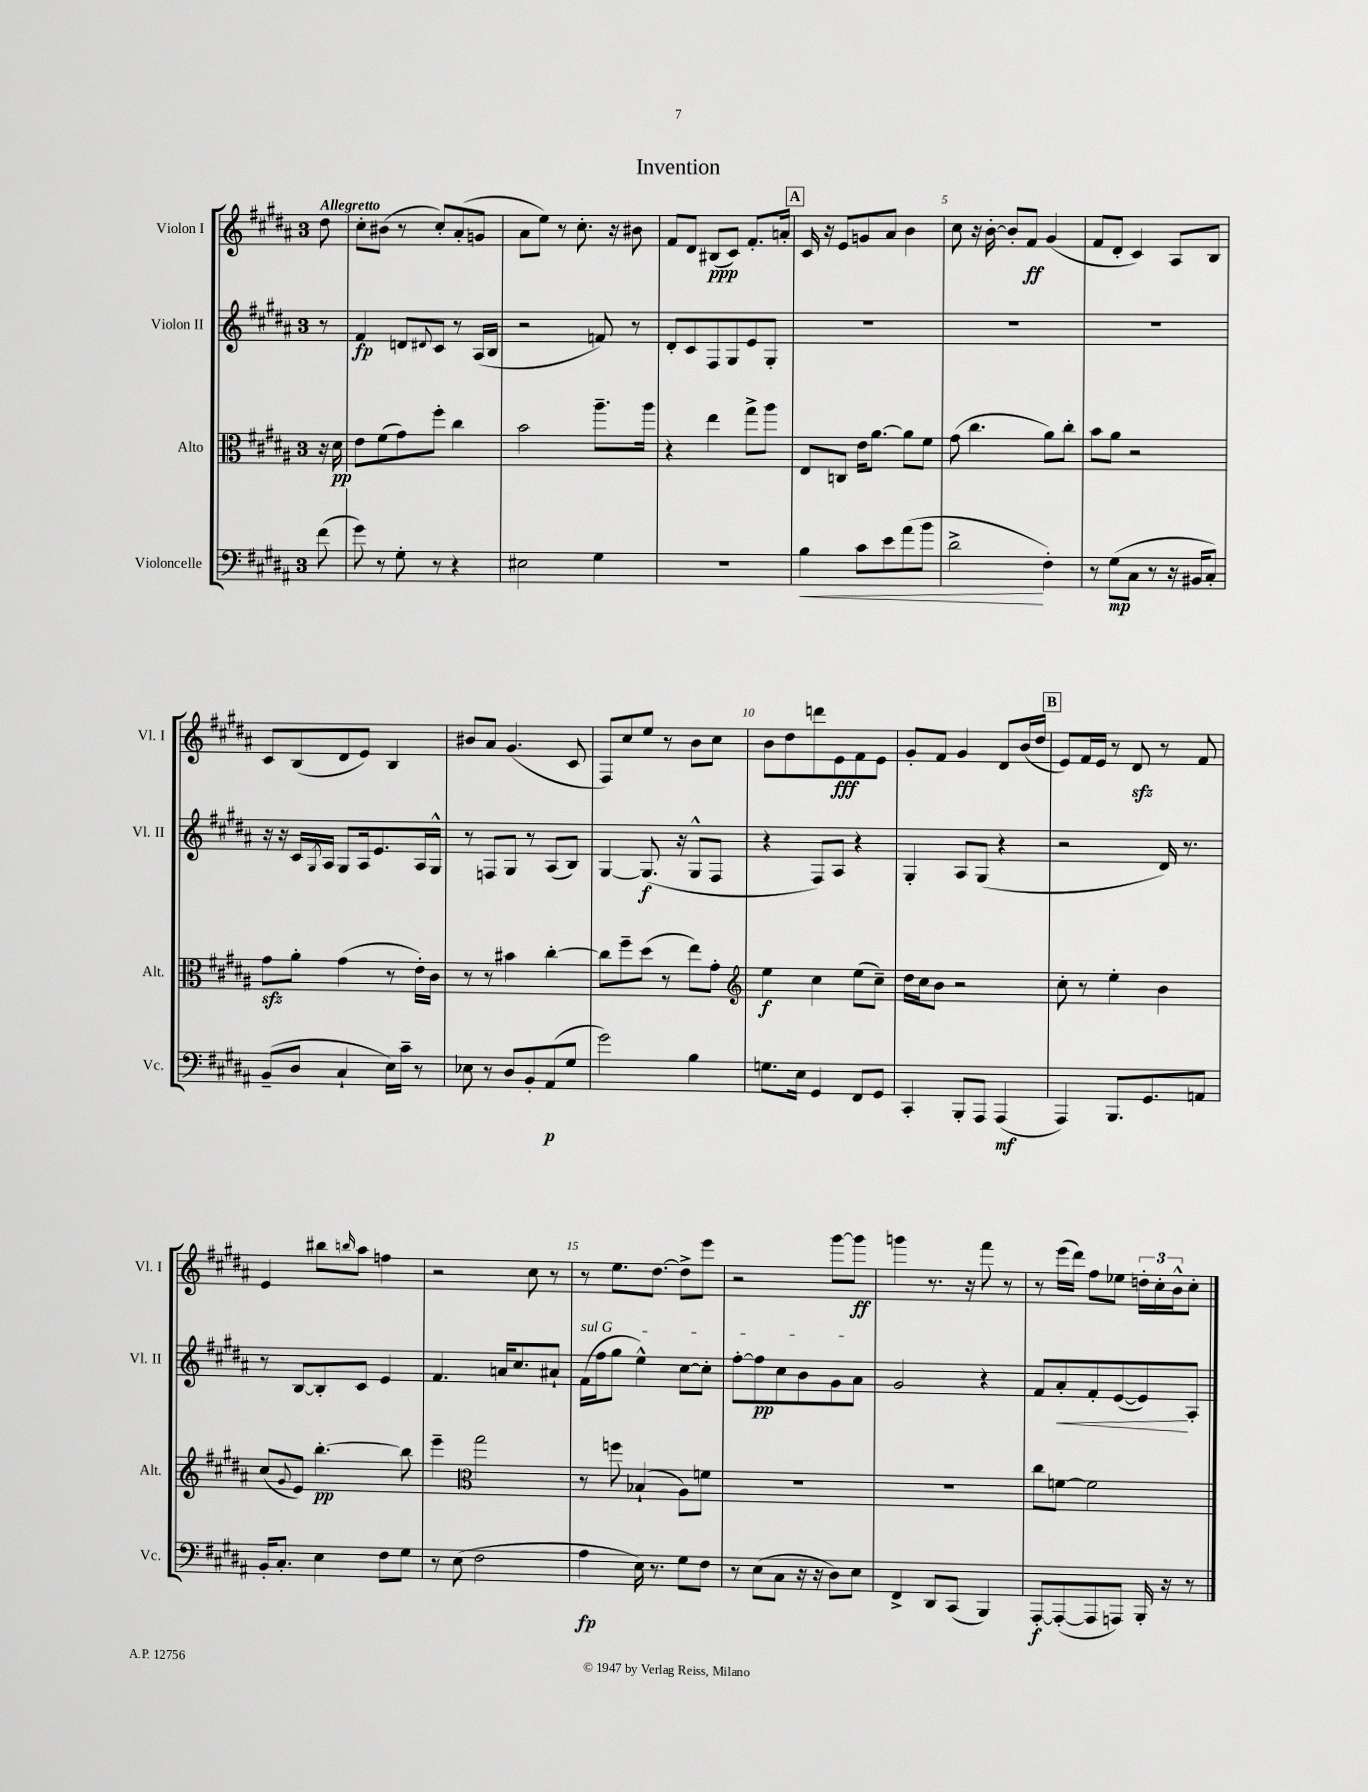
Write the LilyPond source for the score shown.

\header { title = "Invention" }
<<
\new StaffGroup <<
\new Staff = "s0" \with { instrumentName = "Violon I" shortInstrumentName = "Vl. I" } {
    \clef treble \key b \major \once \override Staff.TimeSignature.style = #'single-digit \time 3/4 \partial 8 \tempo "Allegretto"
    dis''8 |
    cis''8-. bis'8( r8 cis''8-.) ais'8-.( g'8 |
    ais'8 e''8) r8 cis''8.-. r16 bis'8 |
    fis'8 dis'8 bis8\ppp( cis'8) fis'8.-. a'16-. |
    \mark \markup { \box "A" } cis'16 r16 e'8 g'8 ais'8 b'4 |
    cis''8 r16 b'16~-. b'8-. fis'8\ff gis'4( |
    fis'8 dis'8-. cis'4) ais8 b8 |
    cis'8 b8( dis'8 e'8) b4 |
    bis'8 ais'8 gis'4.( cis'8 |
    fis8) cis''8 e''8 r8 b'8 cis''8 |
    b'8 dis''8 d'''8 e'8\fff fis'8 e'8 |
    gis'8-. fis'8 gis'4 dis'8 b'16( dis''16 |
    \mark \markup { \box "B" } e'8) fis'16 e'16 r8 dis'8\sfz r8 fis'8 |
    e'4 bis''8 \grace { b''16 } ais''8 f''4 |
    r2 cis''8 r8 |
    r8 e''8. dis''8.~ dis''8-> e'''8 |
    r2 gis'''8~ gis'''8\ff |
    g'''4 r8. r16 fis'''8 r8 |
    r8 e'''16( dis'''16) fis''8 ees''8 \tuplet 3/2 { d''16-. cis''16-. b'16-^ } cis''8-. \bar "|." |
}
\new Staff = "s1" \with { instrumentName = "Violon II" shortInstrumentName = "Vl. II" } {
    \clef treble \key b \major \once \override Staff.TimeSignature.style = #'single-digit \time 3/4 \partial 8
    r8 |
    fis'4\fp d'8 \appoggiatura { dis'8 } cis'8 r8 ais16( b16 |
    r2 f'8) r8 |
    dis'8-. cis'8 fis8 gis8 e'8 gis8-. |
    \mark \markup { \box "A" } R2. |
    R2. |
    R2. |
    r16 r16 cis'16 \acciaccatura { gis8 } ais16 gis8 ais16 e'8. ais16 gis16-^ |
    r8 f8 gis8 r8 ais8( b8) |
    gis4~ gis8.\f( r16 gis8-^ fis8 |
    r4 fis8) ais8 r4 |
    gis4-. ais8 gis8( r4 |
    \mark \markup { \box "B" } r2 dis'16) r8. |
    r8 b8~ b8-. cis'8 e'4 |
    fis'4. a'16 cis''8. ais'8-! |
    \once \override TextSpanner.bound-details.left.text = \markup { \italic "sul G" } fis'16\startTextSpan( fis''16 gis''8 e''4-^) cis''8~ cis''8-. |
    fis''8~-. fis''8\pp cis''8 b'8 gis'8 ais'8\stopTextSpan |
    gis'2 r4 |
    fis'8 ais'8-.\< fis'8-. e'8~( e'8\!) ais8-. \bar "|." |
}
\new Staff = "s2" \with { instrumentName = "Alto" shortInstrumentName = "Alt." } {
    \clef alto \key b \major \once \override Staff.TimeSignature.style = #'single-digit \time 3/4 \partial 8
    r16 dis'16\pp |
    e'8 fis'8( gis'8) fis''8-. cis''4 |
    b'2 ais''8.-- ais''16 |
    r4 e''4 gis''8-> ais''8 |
    \mark \markup { \box "A" } e8 c8 e'16 ais'8.~ ais'8 fis'8 |
    gis'8( cis''4. ais'8) cis''8-. |
    b'8 ais'8 r2 |
    gis'8\sfz ais'8-. gis'4( r8 e'16-.) cis'16 |
    r8 r8 bis'4 cis''4~-. |
    cis''8 fis''8-- dis''8( r8 e''8) gis'8-. |
    \clef treble e''4\f cis''4 e''8( cis''8--) |
    dis''16 cis''16 b'8 r2 |
    \mark \markup { \box "B" } cis''8-. r8 e''4-. b'4 |
    cis''8( \appoggiatura { gis'8 } e'8) b''4.~-.\pp b''8 |
    e'''4-- \clef alto gis''2 |
    r8 f''8 bes4-!( ais8) f'8 |
    R2. |
    R2. |
    cis''8 f'8~ f'2 \bar "|." |
}
\new Staff = "s3" \with { instrumentName = "Violoncelle" shortInstrumentName = "Vc." } {
    \clef bass \key b \major \once \override Staff.TimeSignature.style = #'single-digit \time 3/4 \partial 8
    fis'8( |
    gis'8) r8 gis8-. r8 r4 |
    eis2 gis4 |
    R2. |
    \mark \markup { \box "A" } b4\< cis'8 e'8 ais'8( b'8 |
    dis'2->\! fis4-.) |
    r8 gis8\mp( cis8 r8 r16 bis,16 cis8-.) |
    b,8--( dis8 cis4-! e16) cis'16-- r8 |
    ees8 r8 dis8 b,8-. ais,8\p( gis8 |
    gis'2) b4 |
    g8. e16 gis,4 fis,8 gis,8 |
    cis,4-. b,,8-. ais,,8 ais,,4\mf( |
    \mark \markup { \box "B" } ais,,4) b,,8. gis,8. a,8 |
    b,16-. cis8.-. e4 fis8 gis8 |
    r8 e8( fis2 |
    ais4\fp e16) r8. gis8 fis8 |
    r8 e8( cis8 r16 r16 dis8) e8 |
    fis,4-> dis,8 cis,8( b,,4) |
    ais,,8~-.\f ais,,8~-.( ais,,8 a,,8) b,,16-. r16 r8 \bar "|." |
}
>>
>>
\layout { \context { \Score \override BarNumber.break-visibility = ##(#f #t #t) barNumberVisibility = #(every-nth-bar-number-visible 5) } }
